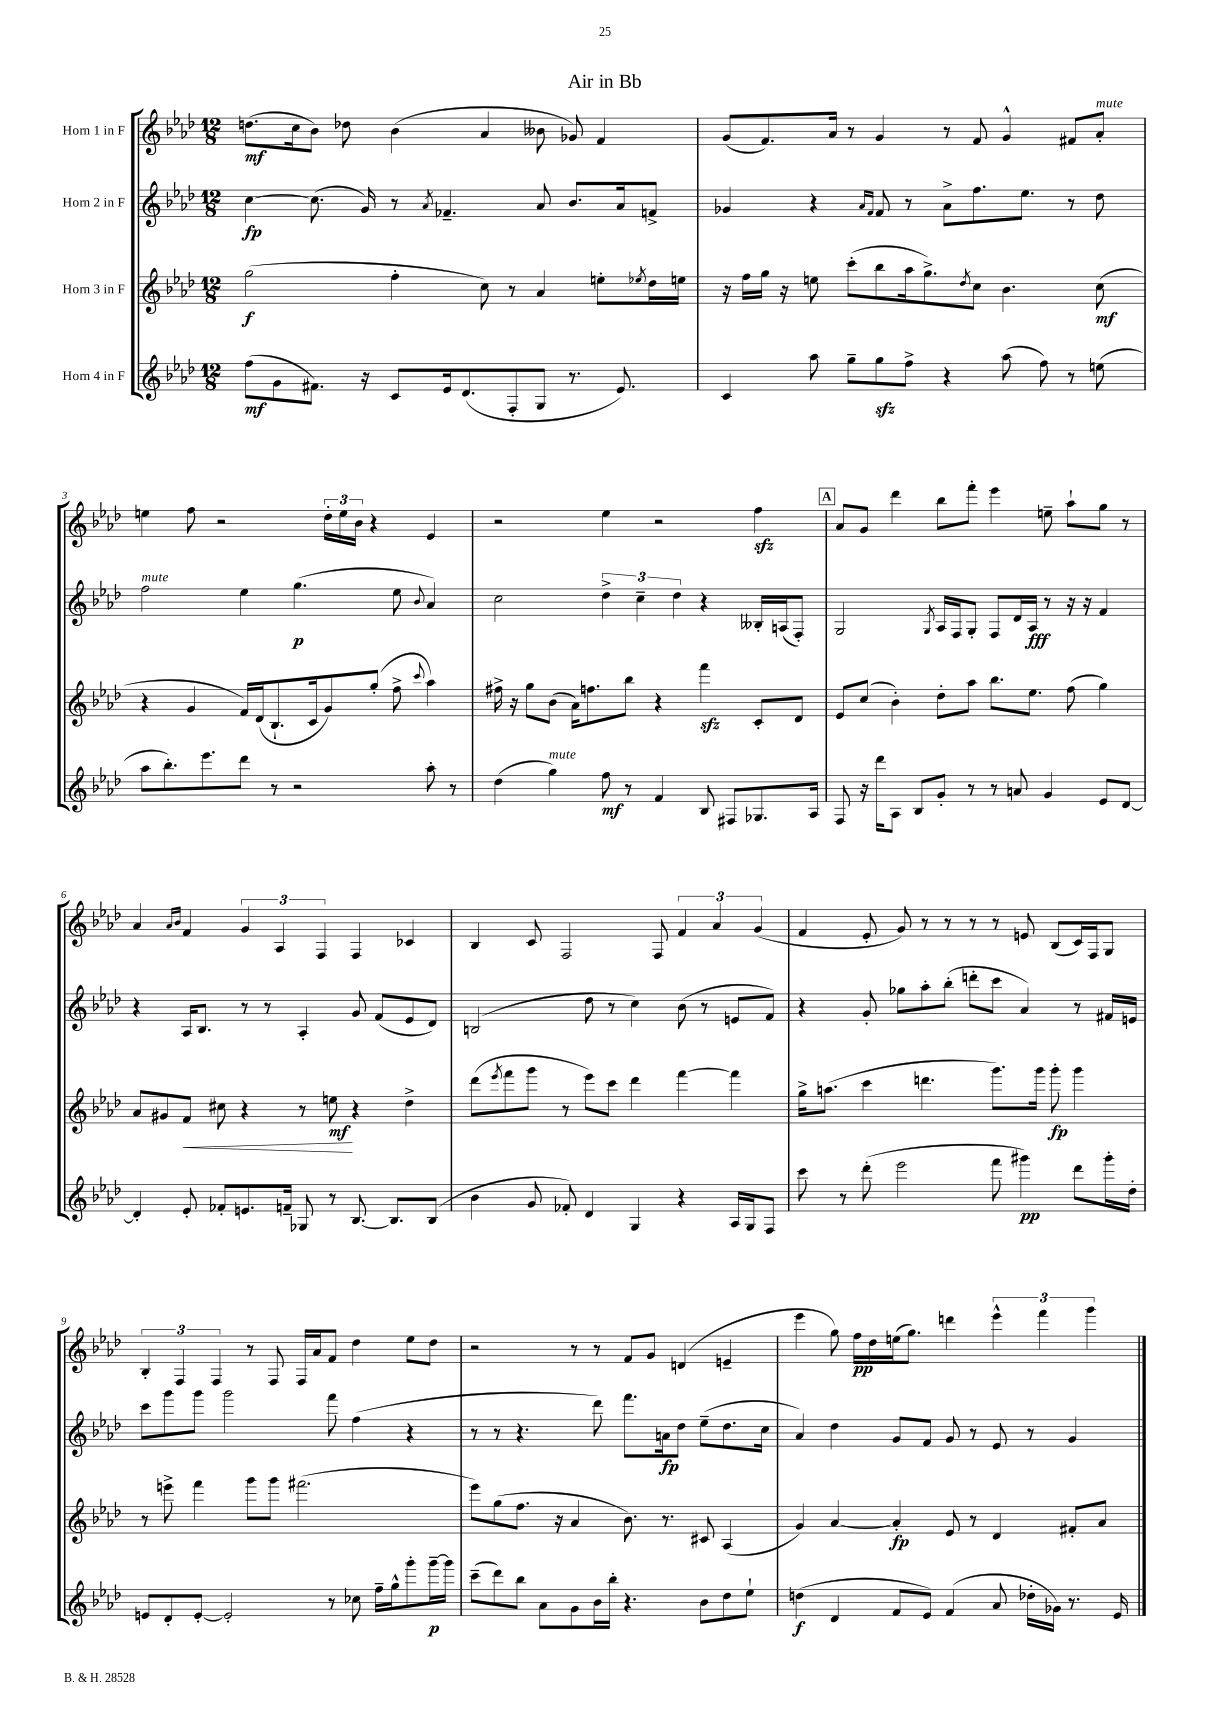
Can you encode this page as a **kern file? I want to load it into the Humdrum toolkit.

**kern	**kern	**kern	**kern
*staff4	*staff3	*staff2	*staff1
*clefG2	*clefG2	*clefG2	*clefG2
*k[b-e-a-d-]	*k[b-e-a-d-]	*k[b-e-a-d-]	*k[b-e-a-d-]
*M12/8	*M12/8	*M12/8	*M12/8
(8ff	(2gg	[4cc	(8.dd
8g	.	.	.
.	.	.	16cc
8.f#)	.	(8.cc]	8b-)
.	.	.	8dd-
16r	.	16g)	.
8c	4ff'	8r	(4b-
.	.	8qa-	.
16e-	.	4.f-~	.
(8.d-	.	.	.
.	8cc)	.	4a-
8F'	8r	.	.
8G	4a-	8a-	8b--
8.r	.	8.b-	8g-)
.	8ee'	.	4f
8.e-)	.	16a-	.
.	8qee-	.	.
.	16dd-	8f^	.
.	16ee	.	.
=	=	=	=
4c	16r	4g-	(8g
.	16ff	.	.
.	16gg	.	8.f)
.	16r	.	.
8aa-	8ee	4r	.
.	.	.	16a-
8gg~	(8ccc'	.	8r
.	.	16qqa-	.
.	.	16qqf	.
8gg	8bb-	8f	4g
8ff^	16aa-	8r	.
.	8.gg^)	.	.
4r	.	8a-^	8r
.	8qdd-	.	.
.	8cc	8.ff	8f
(8aa-	4.b-	.	4g^^
.	.	8.ee-	.
8ff)	.	.	.
8r	.	8r	8f#
(8ee	(8cc	8dd-	8a-'
=	=	=	=
8aa-	4r	2ff	4ee
8.bb-')	.	.	.
.	4g	.	8ff
8.eee-	.	.	.
.	.	.	2r
8ddd-	16f)	4ee-	.
.	(16d-	.	.
8r	8.B-`	.	.
2r	.	(4.gg	.
.	16c	.	.
.	8g)	.	24dd-'
.	.	.	24ee
.	.	.	24b-
.	(8gg'	.	4r
.	8ff^	8ee-	.
.	8qqccc	8qqb-	.
8aa-'	4aa-)	4a-)	4e-
8r	.	.	.
=	=	=	=
(4dd-	16ff#^	2cc	2r
.	16r	.	.
.	8gg	.	.
4gg)	(8b-	.	.
.	16a-)	.	.
.	8.ff	.	.
8ff	.	6dd-^	4ee-
8r	8bb-	.	.
.	.	6cc~	.
4f	4r	.	2r
.	.	6dd-	.
8B-	4fff	4r	.
8F#	.	.	.
8.G-	8c'	16B--'	4ff
.	.	(16A	.
.	8d-	8F')	.
16A-	.	.	.
=	=	=	=
8F	8e-	2G	8a-
16r	(8cc	.	8g
16ddd-	.	.	.
8A-	4b-')	.	4ddd-
8B-	.	.	.
.	.	8qG	.
8g'	8dd-'	16A-	8bb-
.	.	16F	.
8r	8aa-	8G'	8fff'
8r	8.bb-	8F	4eee-
8a	.	16d-	.
.	8.ee-	16A-	.
4g	.	8r	8ee~
.	(8ff	16r	8aa-`
.	.	16r	.
8e-	4gg)	4f	8gg
[8d-	.	.	8r
=	=	=	=
4d-']	8a-	4r	4a-
.	8g#	.	.
.	.	.	16qqa-
.	.	.	16qqb-
8e-'	8f	16A-	4f
.	.	8.B-	.
8f-'	8cc#	.	.
8.e	4r	8r	6g
.	.	8r	.
.	.	.	6A-
16f~	.	.	.
8G-	8r	4A-'	.
.	.	.	6F
8r	8ee	.	.
[8.B-	4r	8g	4F
.	.	(8f	.
8.B-]	.	.	.
.	4dd-^	8e-	4c-
(8B-	.	8d-)	.
=	=	=	=
4b-	(8ddd-	(2B	4B-
.	8qeee-	.	.
.	8fff	.	.
8g	8ggg	.	8c
8f-')	8r	.	2F
4d-	8eee-)	8dd-	.
.	8ccc	8r	.
4G	4ddd-	4cc)	.
.	.	.	8F
4r	[4fff	(8b-	6f
.	.	8r	.
.	.	.	6a-
16A-	4fff]	8e	.
16G	.	.	.
.	.	.	(6g
8F	.	8f)	.
=	=	=	=
8ccc	16gg^	4r	4f
.	(8.aa	.	.
8r	.	.	.
(8ddd-'	4ccc	8g'	8e-'
2eee-	.	8gg-	8g)
.	4.ddd	8aa-'	8r
.	.	(8bb-'	8r
.	.	8ddd'	8r
8fff	8.ggg)	8ccc	8r
4ggg#)	.	4a-)	8e
.	16ggg	.	.
.	8ggg'	.	(8B-
8ddd-	4ggg	8r	16c)
.	.	.	16F
16ggg#'	.	16f#	8G
16dd-'	.	16e	.
=	=	=	=
8e	8r	8ccc	6B-'
8d-'	8eee^	8ggg	.
.	.	.	6F
[8e'	4fff	8ggg	.
.	.	.	6F
2e']	.	2ggg	.
.	8ggg	.	8r
.	8ggg	.	8F
.	(2.fff#	.	16F
.	.	.	16a-
8r	.	8fff	8f
8cc-	.	(4ff	4dd-
16ff~	.	.	.
16gg^^	.	.	.
8ggg'	.	4r	8ee-
[16ggg~	.	.	8dd-
16ggg]	.	.	.
=	=	=	=
(8ccc~	8eee-)	8r	2r
8ddd-)	(8gg	8r	.
8bb-	8.ff	4.r	.
8a-	.	.	.
.	16r	.	.
8g	4a-	.	8r
16b-	.	8ddd-)	8r
16bb-'	.	.	.
4.r	8.b-)	8.fff	8f
.	.	.	8g
.	8.r	16a	.
.	.	8dd-	(4d
8b-	8c#	(8ee-~	.
8dd-	(4A-	8.dd-	4e~
8ee-`	.	.	.
.	.	16cc	.
=	=	=	=
(4dd	4g)	4a-)	4eee-
4d-	[4a-	4dd-	8gg)
.	.	.	16ff
.	.	.	16dd-
8f	4a-']	8g	(16ee
.	.	.	8.gg)
8e-)	.	8f	.
(4f	8e-	8g	4ddd
.	8r	8r	.
8a-	4d-	8e-	6eee-^^
16dd-'	.	8r	.
.	.	.	6fff
16g-)	.	.	.
8.r	8f#'	4g	.
.	.	.	6ggg
.	8a-	.	.
16e-	.	.	.
==	==	==	==
*-	*-	*-	*-
